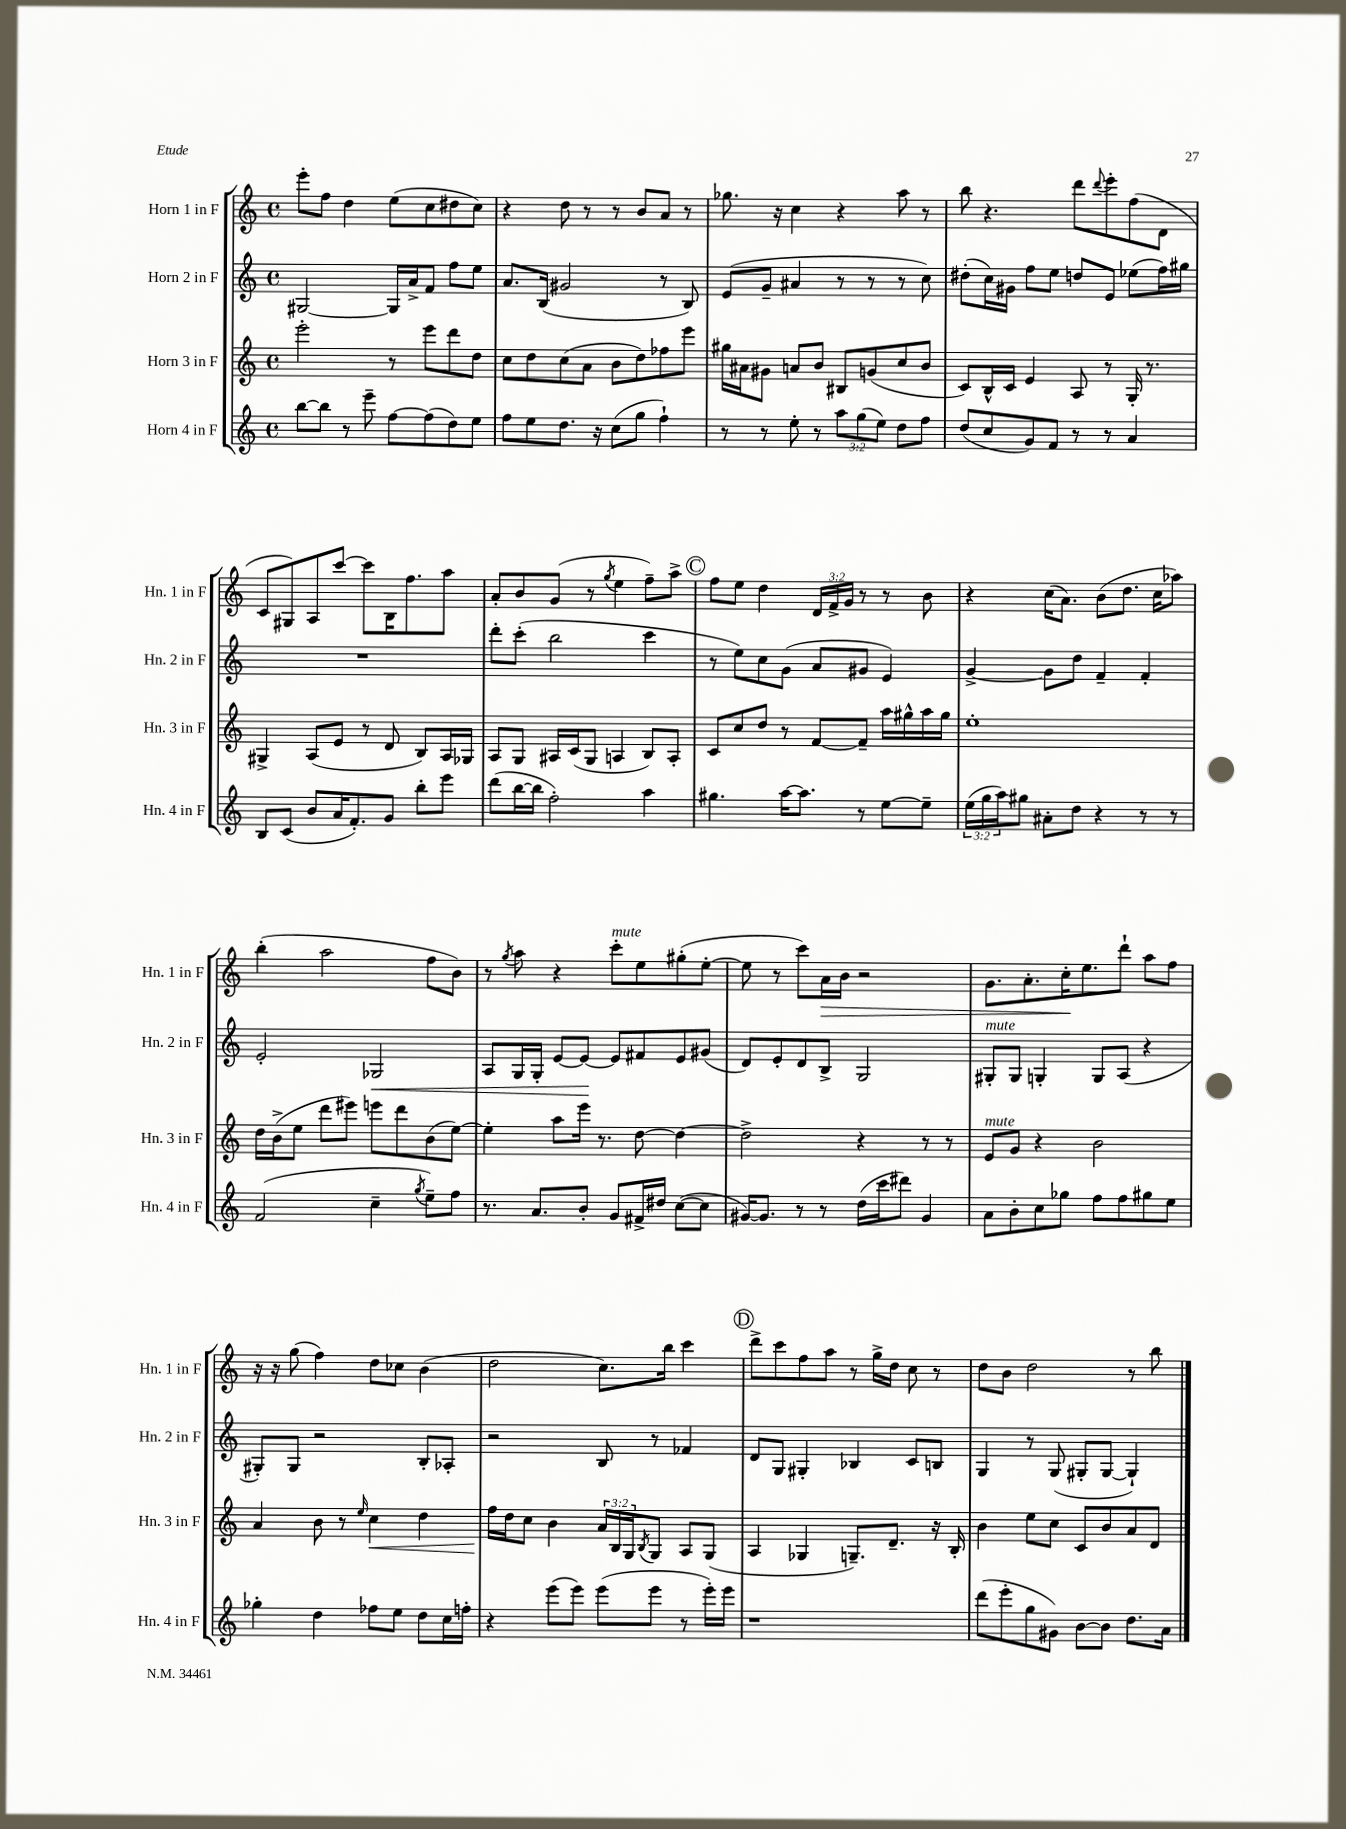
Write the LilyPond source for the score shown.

<<
\new StaffGroup <<
\new Staff = "s0" \with { instrumentName = "Horn 1 in F" shortInstrumentName = "Hn. 1 in F" } {
    \clef treble \key c \major \defaultTimeSignature \time 4/4 \override Staff.TupletNumber.text = #tuplet-number::calc-fraction-text
    e'''8-. f''8 d''4 e''8( c''8 dis''8 c''8) |
    r4 d''8 r8 r8 b'8 a'8 r8 |
    ges''8. r16 c''4 r4 a''8 r8 |
    b''8 r4. d'''8 \appoggiatura { d'''8 } e'''8-. f''8( d'8 |
    c'8 gis8) a8 c'''8~ c'''8 b16 f''8. a''8 |
    a'8-. b'8 g'8( r8 \acciaccatura { g''8 } e''4 f''8--) a''8-> |
    \mark \markup { \circle "C" } f''8 e''8 d''4 \tuplet 3/2 { d'16 f'16-> g'16 } r8 r8 b'8 |
    r4 c''16( a'8.) b'8( d''8. c''16 aes''8) |
    b''4-.( a''2 f''8 b'8) |
    r8 \acciaccatura { g''8 } a''8 r4 c'''8-.^\markup { \italic "mute" } e''8 gis''8-.( e''8~-. |
    e''8 r8 c'''8) a'16\> b'16 r2 |
    g'8. a'8.-. c''16-.\! e''8. d'''8-! a''8 f''8 |
    r16 r16 g''8( f''4) d''8 ces''8 b'4( |
    d''2 c''8.) b''16 c'''4 |
    \mark \markup { \circle "D" } d'''8-> c'''8 f''8 a''8 r8 g''16-> d''16 c''8 r8 |
    d''8 b'8 d''2 r8 b''8 \bar "|." |
}
\new Staff = "s1" \with { instrumentName = "Horn 2 in F" shortInstrumentName = "Hn. 2 in F" } {
    \clef treble \key c \major \defaultTimeSignature \time 4/4
    gis2~ gis16 a'16-> f'8 f''8 e''8 |
    a'8. b16( gis'2 r8 b8) |
    e'8( g'8-- ais'4 r8 r8 r8 c''8) |
    dis''8-.( c''16) gis'16 f''8 e''8 d''8 e'8 ees''8( f''16) gis''16 |
    R1 |
    d'''8-. c'''8-.( b''2 c'''4 |
    \mark \markup { \circle "C" } r8 e''8) c''8 g'8( a'8 gis'8 e'4) |
    g'4~-> g'8 d''8 f'4-- f'4-. |
    e'2-. ges2\< |
    a8 g16 g16-. e'8~ e'8~\! e'8 fis'8 e'8 gis'8( |
    d'8) e'8-. d'8 b8-> g2 |
    gis8-.^\markup { \italic "mute" } gis8 g4-. g8 a8( r4 |
    gis8-.) gis8 r2 b8-. aes8-. |
    r2 b8 r8 fes'4 |
    \mark \markup { \circle "D" } d'8 g8 gis4-. bes4 c'8 b8 |
    g4 r8 g8( gis8-. gis8~ gis4-!) \bar "|." |
}
\new Staff = "s2" \with { instrumentName = "Horn 3 in F" shortInstrumentName = "Hn. 3 in F" } {
    \clef treble \key c \major \defaultTimeSignature \time 4/4 \override Staff.TupletNumber.text = #tuplet-number::calc-fraction-text
    e'''2-. r8 e'''8 d'''8 d''8 |
    c''8 d''8 c''8( a'8 b'8 d''8) fes''8 e'''8 |
    gis''16 ais'16 gis'8 a'8 b'8 bis8 g'8( c''8 b'8 |
    c'8) b16-^ c'16 e'4 a8 r8 g16-. r8. |
    gis4-> a8( e'8 r8 d'8 b8) a16 ges16 |
    a8 g8 ais16 c'16( g8 a4 b8) a8-. |
    \mark \markup { \circle "C" } c'8 c''8 d''8 r8 f'8~ f'8-- a''16 gis''16-^ a''16 gis''16 |
    e''1-. |
    d''16 b'16->( e''8 d'''8 eis'''8) e'''8 d'''8 b'8( e''8~) |
    e''4-. a''8 e'''16 r8. d''8~ d''4~ |
    d''2-> r4 r8 r8 |
    e'8^\markup { \italic "mute" } g'8 r4 b'2 |
    a'4 b'8 r8 \grace { e''16 } c''4\< d''4 |
    f''16\! d''16 c''8 b'4 \tuplet 3/2 { a'16 b16 g16 } \acciaccatura { b8 } g8 a8 g8( |
    \mark \markup { \circle "D" } a4 ges4 g8.--) d'8.-- r16 b16-. |
    b'4 e''8 c''8 c'8 b'8 a'8 d'8 \bar "|." |
}
\new Staff = "s3" \with { instrumentName = "Horn 4 in F" shortInstrumentName = "Hn. 4 in F" } {
    \clef treble \key c \major \defaultTimeSignature \time 4/4 \override Staff.TupletNumber.text = #tuplet-number::calc-fraction-text
    b''8~ b''8 r8 e'''8-- f''8~ f''8( d''8) e''8 |
    f''8 e''8 d''8. r16 c''8( g''8 f''4-!) |
    r8 r8 e''8-. r8 \tuplet 3/2 { a''8 g''8( e''8) } d''8 f''8 |
    d''8( c''8 g'8) f'8 r8 r8 a'4 |
    b8 c'8( b'8 a'16 f'8.-.) g'8 b''8-. e'''8 |
    d'''8( b''16~ b''16 f''2-.) a''4 |
    \mark \markup { \circle "C" } gis''4. a''16~ a''8. r8 e''8~ e''8-- |
    \tuplet 3/2 { e''16( g''16 a''16) } gis''8 ais'8-. d''8 r4 r8 r8 |
    f'2( c''4-- \acciaccatura { g''8 } e''8--) f''8 |
    r8. a'8. b'8-. g'8 fis'16-> dis''16 c''8~( c''8 |
    gis'16~) gis'8. r8 r8 d''16( c'''16 dis'''8) gis'4 |
    a'8 b'8-. c''8 ges''8 f''8 f''8 gis''8 e''8 |
    ges''4-. d''4 fes''8 e''8 d''8 c''16 f''16-. |
    r4 e'''8( e'''8) e'''8( e'''8 r8 e'''16-.) e'''16 |
    \mark \markup { \circle "D" } r1 |
    d'''8( e'''8-. g''8 gis'8) b'8~ b'8 d''8. a'16 \bar "|." |
}
>>
>>
\layout { \context { \Score \remove "Bar_number_engraver" } }
